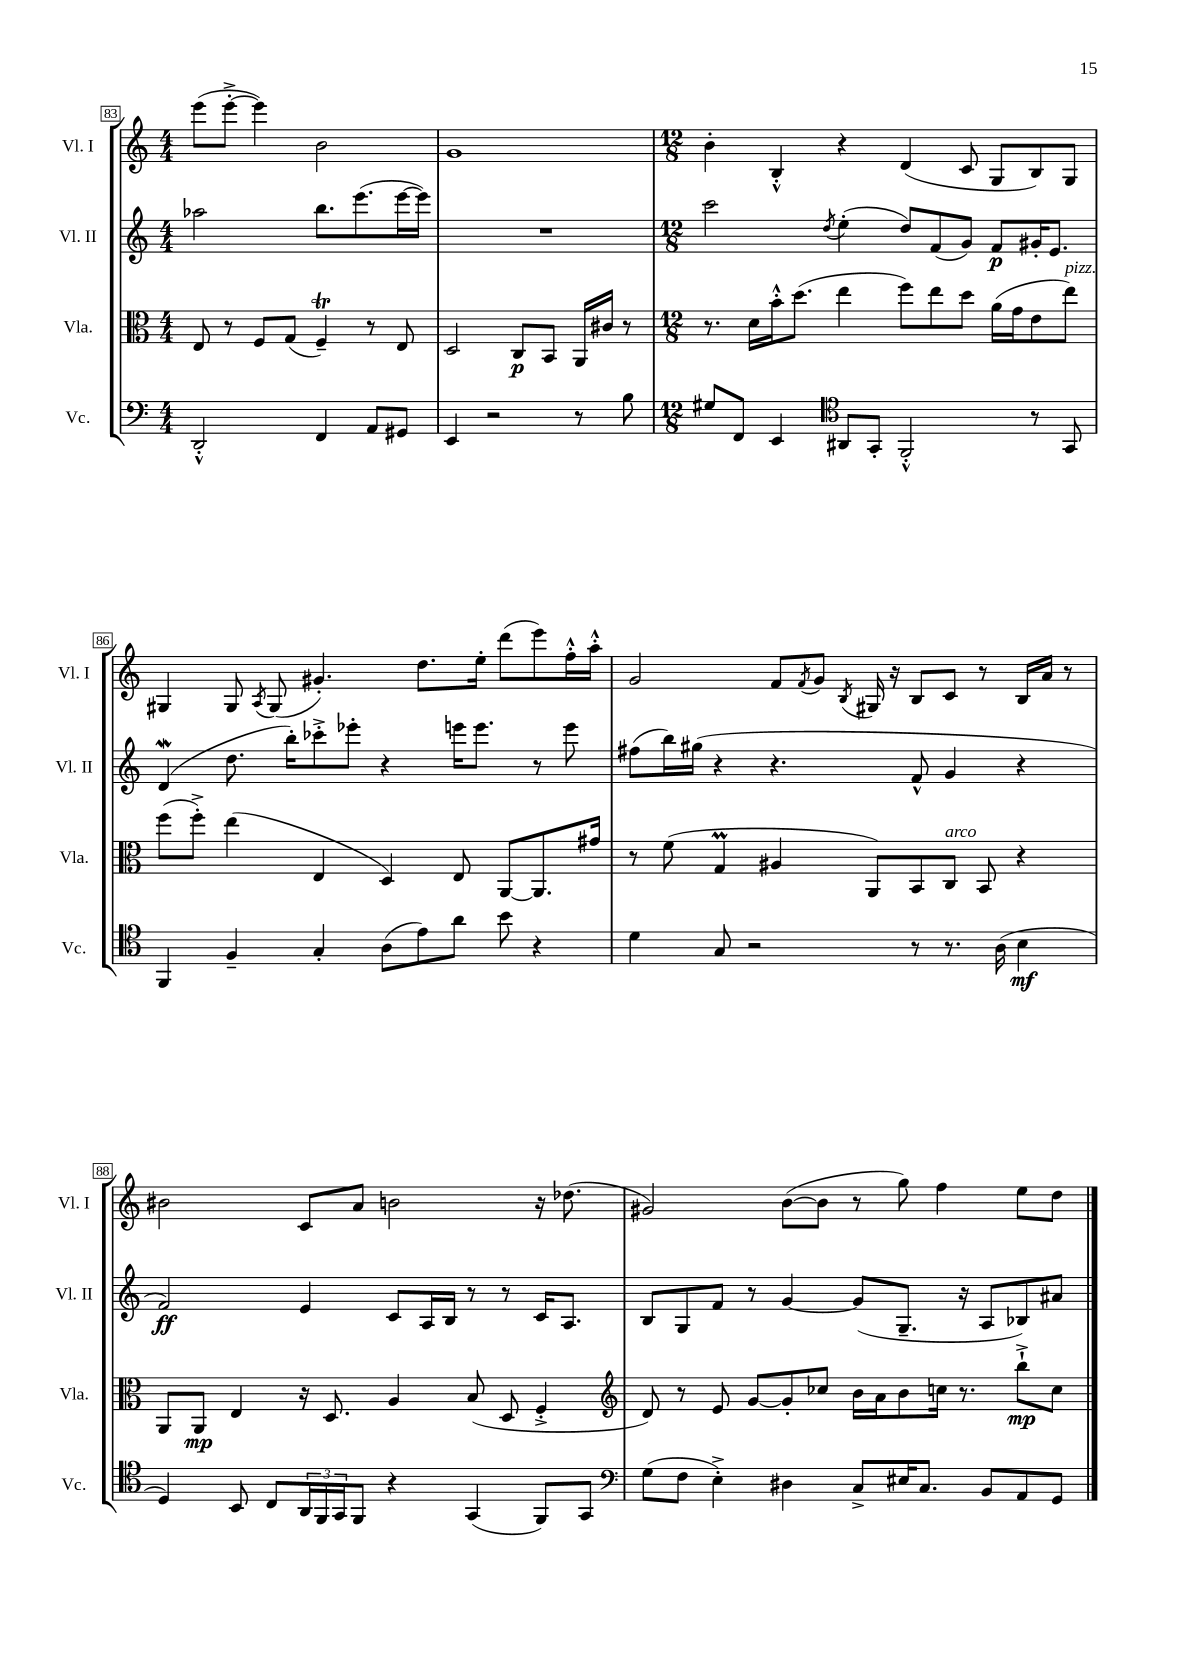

**kern	**kern	**kern	**kern
*staff4	*staff3	*staff2	*staff1
*clefF4	*clefC3	*clefG2	*clefG2
*k[]	*k[]	*k[]	*k[]
*M4/4	*M4/4	*M4/4	*M4/4
2DD'^^	8E	2aa-	(8eee
.	8r	.	[8eee'^
.	8F	.	4eee])
.	(8G	.	.
4FF	4F~)	8.bb	2b
.	.	(8.eee	.
8AA	8r	.	.
8GG#	8E	[16eee	.
.	.	16eee])	.
=	=	=	=
4EE	2D	1r	1g
2r	.	.	.
.	8C	.	.
.	8BB	.	.
8r	16AA	.	.
.	16c#	.	.
8B	8r	.	.
=	=	=	=
*M12/8	*M12/8	*M12/8	*M12/8
8G#	8.r	2ccc	4b'
8FF	.	.	.
.	16d	.	.
4EE	16b'^^	.	4B'^^
.	(8.dd	.	.
*clefC4	*	*	*
.	.	8qdd	.
8AA#	4ee	(4ee'	4r
8GG'	.	.	.
2FF'^^	8ff)	8dd)	(4d
.	8ee	(8f	.
.	8dd	8g)	8c
.	(16a	8f	8G
.	16g	.	.
8r	8e	16g#'	8B)
.	.	8.e	.
8GG	8ee)	.	8G
=	=	=	=
4FF	(8ff	(4d	4G#
.	8ff'^)	.	.
4F~	(4ee	8.dd	8G#
.	.	.	8qA
.	.	.	(8G#
.	.	16bb')	.
4G'	4E	8ccc-'^	4.g#')
.	.	8eee-'	.
(8A	4D)	4r	.
8e)	.	.	8.dd
8a	8E	16eee	.
.	.	8.eee	16ee'
8b	[8AA	.	(8ddd
4r	8.AA]	8r	8eee)
.	.	8eee	16ff'^^
.	16g#	.	16aa'^^
=	=	=	=
4d	8r	(8ff#	2g
.	(8f	16bb)	.
.	.	(16gg#	.
8G	4G	4r	.
2r	.	.	.
.	4A#	4.r	8f
.	.	.	8qf
.	.	.	8g
.	.	.	8qB
.	8AA)	.	16G#
.	.	.	16r
8r	8BB	8f^^	8B
8.r	8C	4g	8c
.	8BB	.	8r
(16A	.	.	.
4B	4r	4r	16B
.	.	.	16a
.	.	.	8r
=	=	=	=
4D)	8AA	2f)	2b#
.	8AA	.	.
8BB	4E	.	.
8C	.	.	.
24AA	16r	4e	8c
24FF	.	.	.
.	8.D	.	.
24GG	.	.	.
8FF	.	.	8a
4r	4A	8c	2b
.	.	16A	.
.	.	16B	.
(4GG	(8B	8r	.
.	8D	8r	.
8FF)	4F'^	16c	16r
.	.	8.A	(8.dd-
8GG	.	.	.
=	=	=	=
*clefF4	*clefG2	*	*
(8G	8d)	8B	2g#)
8F	8r	8G	.
4E'^)	8e	8f	.
.	[8g	8r	.
4D#	8g']	[4g	([8b
.	8cc-	.	8b]
8C^	16b	(8g]	8r
.	16a	.	.
16E#	8b	8.G~	8gg)
8.C	.	.	.
.	16cc	.	4ff
.	8.r	16r	.
8BB	.	8A	.
8AA	8bb`^	8B-)	8ee
8GG	8cc	8a#	8dd
==	==	==	==
*-	*-	*-	*-
